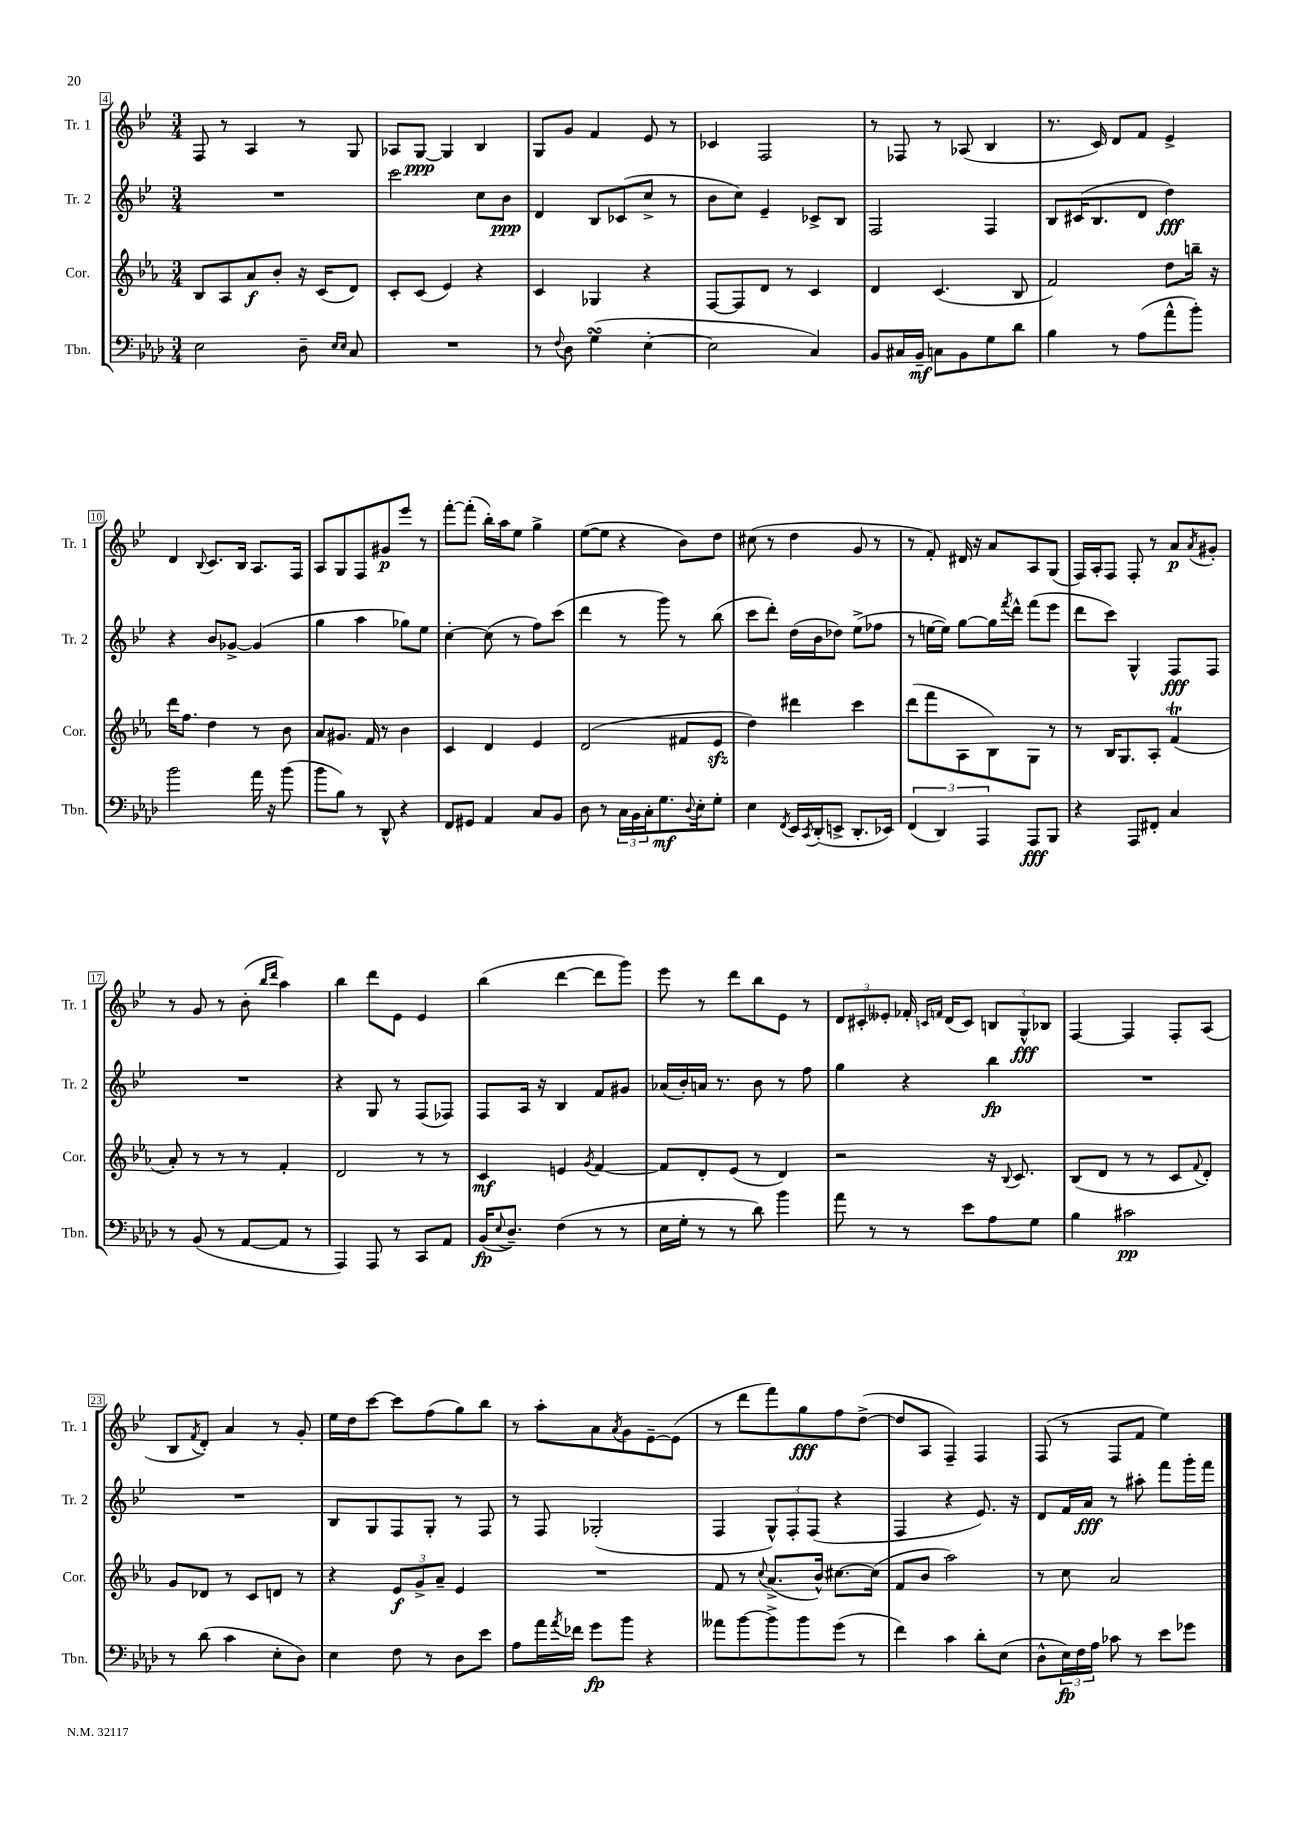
<<
\new StaffGroup <<
\new Staff = "s0" \with { instrumentName = "Tr. 1" shortInstrumentName = "Tr. 1" } {
    \clef treble \key bes \major \numericTimeSignature \time 3/4
    f8 r8 a4 r8 g8 |
    aes8 g8~\ppp g4 bes4 |
    g8 g'8 f'4 ees'8 r8 |
    ces'4 f2 |
    r8 fes8 r8 aes8( bes4 |
    r8. c'16) d'8 f'8 ees'4-> |
    d'4 \appoggiatura { bes8 } c'8. bes16 a8. f16 |
    a8 g8 f8 gis'8\p ees'''8 r8 |
    f'''8~-. f'''8-.( bes''16-.) a''16 ees''8 g''4-> |
    ees''8~( ees''8 r4 bes'8) d''8 |
    cis''8( r8 d''4 g'8 r8 |
    r8 f'8-.) dis'16 r16 a'8 a8 g8( |
    f16) a16-. f8 f8-. r8 a'8\p \acciaccatura { a'8 } gis'8-. |
    r8 g'8 r8 bes'8-.( \grace { bes''16 d'''16 } a''4) |
    bes''4 d'''8 ees'8 ees'4 |
    bes''4( d'''4~ d'''8 g'''8) |
    ees'''8 r8 d'''8 bes''8 ees'8 r8 |
    \tuplet 3/2 { d'8 cis'8-. eeses'8-. } fes'16-. \grace { c'16 f'16 } d'16( c'8) \tuplet 3/2 { b8 g8-^\fff bes8 } |
    f4~ f4 f8-. a8( |
    bes8 \acciaccatura { f'8 } d'8-.) a'4 r8 g'8-. |
    ees''16 d''16 c'''8~ c'''8 f''8( g''8) bes''8 |
    r8 a''8-. a'8 \acciaccatura { a'8 } g'8 ees'8~-- ees'8( |
    r8 d'''8 f'''8) g''8\fff f''8 d''8~->( |
    d''8 a8 f4--) f4 |
    f8( r8 f8 f'8 ees''4) \bar "|." |
}
\new Staff = "s1" \with { instrumentName = "Tr. 2" shortInstrumentName = "Tr. 2" } {
    \clef treble \key bes \major \numericTimeSignature \time 3/4
    R2. |
    c'''2 c''8 bes'8\ppp |
    d'4 bes8 ces'8( c''8-> r8 |
    bes'8 c''8) ees'4-- ces'8-> bes8 |
    f2 f4 |
    bes8 cis'16( bes8. d'8 d''4\fff) |
    r4 bes'8 ges'8~-> ges'4( |
    g''4 a''4 ges''8) ees''8 |
    c''4~-. c''8( r8 f''8) c'''8( |
    d'''4 r8 g'''8) r8 bes''8( |
    c'''8 d'''8-.) d''16( bes'16 des''8) ees''8->( fes''8 |
    r8 e''16~ e''16) g''8~ g''16 \acciaccatura { f'''8 } d'''16-^ f'''8( ees'''8 |
    d'''8 c'''8) g4-^ f8\fff f8 |
    R2. |
    r4 g8 r8 f8( fes8) |
    f8 a16 r16 bes4 f'8 gis'8 |
    aes'16( bes'16-.) a'16 r8. bes'8 r8 f''8 |
    g''4 r4 bes''4\fp |
    R2. |
    R2. |
    bes8 g8 f8 g8-. r8 f8 |
    r8 f8 ges2-.( |
    f4 \tuplet 3/2 { g8-^) f8-. f8( } r4 |
    f4 r4 ees'8.) r16 |
    d'8 f'16 a'16\fff r8 ais''8-. f'''8 g'''16-. f'''16 \bar "|." |
}
\new Staff = "s2" \with { instrumentName = "Cor." shortInstrumentName = "Cor." } {
    \clef treble \key ees \major \numericTimeSignature \time 3/4
    bes8 aes8 aes'8\f bes'8-. r16 c'16( d'8) |
    c'8-. c'8( ees'4) r4 |
    c'4 ges4 r4 |
    f8~ f8 d'8 r8 c'4 |
    d'4 c'4.( bes8 |
    f'2) d''8 b''16-- r16 |
    d'''16 f''8. d''4 r8 bes'8 |
    aes'8 gis'8. f'16 r8 bes'4 |
    c'4 d'4 ees'4 |
    d'2( fis'8 ees'8\sfz |
    d''4) dis'''4 c'''4 |
    d'''8( f'''8 aes8 bes8) g8 r8 |
    r8 bes16 g8. aes8-. f'4\trill( |
    aes'8-.) r8 r8 r8 f'4-. |
    d'2 r8 r8 |
    c'4\mf e'4 \acciaccatura { g'8 } f'4~ |
    f'8 d'8-. ees'8( r8 d'4) |
    r2 r16 \appoggiatura { bes8 } c'8. |
    bes8( d'8 r8 r8 c'8 \appoggiatura { f'8 } d'8-.) |
    g'8 des'8 r8 c'8 d'8 r8 |
    r4 \tuplet 3/2 { ees'8\f g'8-> aes'8-- } ees'4 |
    R2. |
    f'8 r8 \appoggiatura { c''8 } aes'8.->( bes'16-^) cis''8.~ cis''16( |
    f'8 bes'8 aes''2) |
    r8 c''8 aes'2 \bar "|." |
}
\new Staff = "s3" \with { instrumentName = "Tbn." shortInstrumentName = "Tbn." } {
    \clef bass \key aes \major \numericTimeSignature \time 3/4
    ees2 des8-- \grace { ees16 ees16 } c8 |
    R2. |
    r8 \appoggiatura { f8 } des8 g4\turn( ees4~-. |
    ees2 c4) |
    bes,8 cis16 bes,16--\mf c8 bes,8 g8 des'8 |
    bes4 r8 aes8( aes'8-^ bes'8-.) |
    bes'2 aes'16 r16 bes'8( |
    bes'8 bes8) r8 des,8-^ r4 |
    f,8 gis,8 aes,4 c8 bes,8 |
    des8 r8 \tuplet 3/2 { c16 bes,16 c16-. } g8.\mf \appoggiatura { des8 } ees16-. g8-. |
    ees4 \acciaccatura { f,8 } ees,16 \acciaccatura { c,8 } des,16-.( e,8-> des,8.-. ees,16) |
    \tuplet 3/2 { f,4( des,4) aes,,4 } aes,,8\fff bes,,8 |
    r4 aes,,8 fis,8-. c4 |
    r8 bes,8( r8 aes,8~ aes,8 r8 |
    aes,,4) aes,,8 r8 c,8 aes,8 |
    bes,16\fp( \appoggiatura { ees8 } des8.--) f4( r8 r8 |
    ees16 g16-. r8 r8 des'8) bes'4 |
    aes'8 r8 r8 ees'8 aes8 g8 |
    bes4 cis'2\pp |
    r8 des'8( c'4 ees8-. des8) |
    ees4 f8 r8 des8 ees'8 |
    aes8 aes'16 \acciaccatura { aes'8 } fes'16 g'8\fp bes'8 r4 |
    aeses'8 bes'8~ bes'8-> bes'8 g'8( r8 |
    f'4) c'4 des'8-. ees8( |
    des8-^ \tuplet 3/2 { ees16\fp) f16 aes16 } ces'8 r8 ees'8 ges'8 \bar "|." |
}
>>
>>
\layout { \context { \Score currentBarNumber = #4 \override BarNumber.stencil = #(make-stencil-boxer 0.1 0.3 ly:text-interface::print) } }
